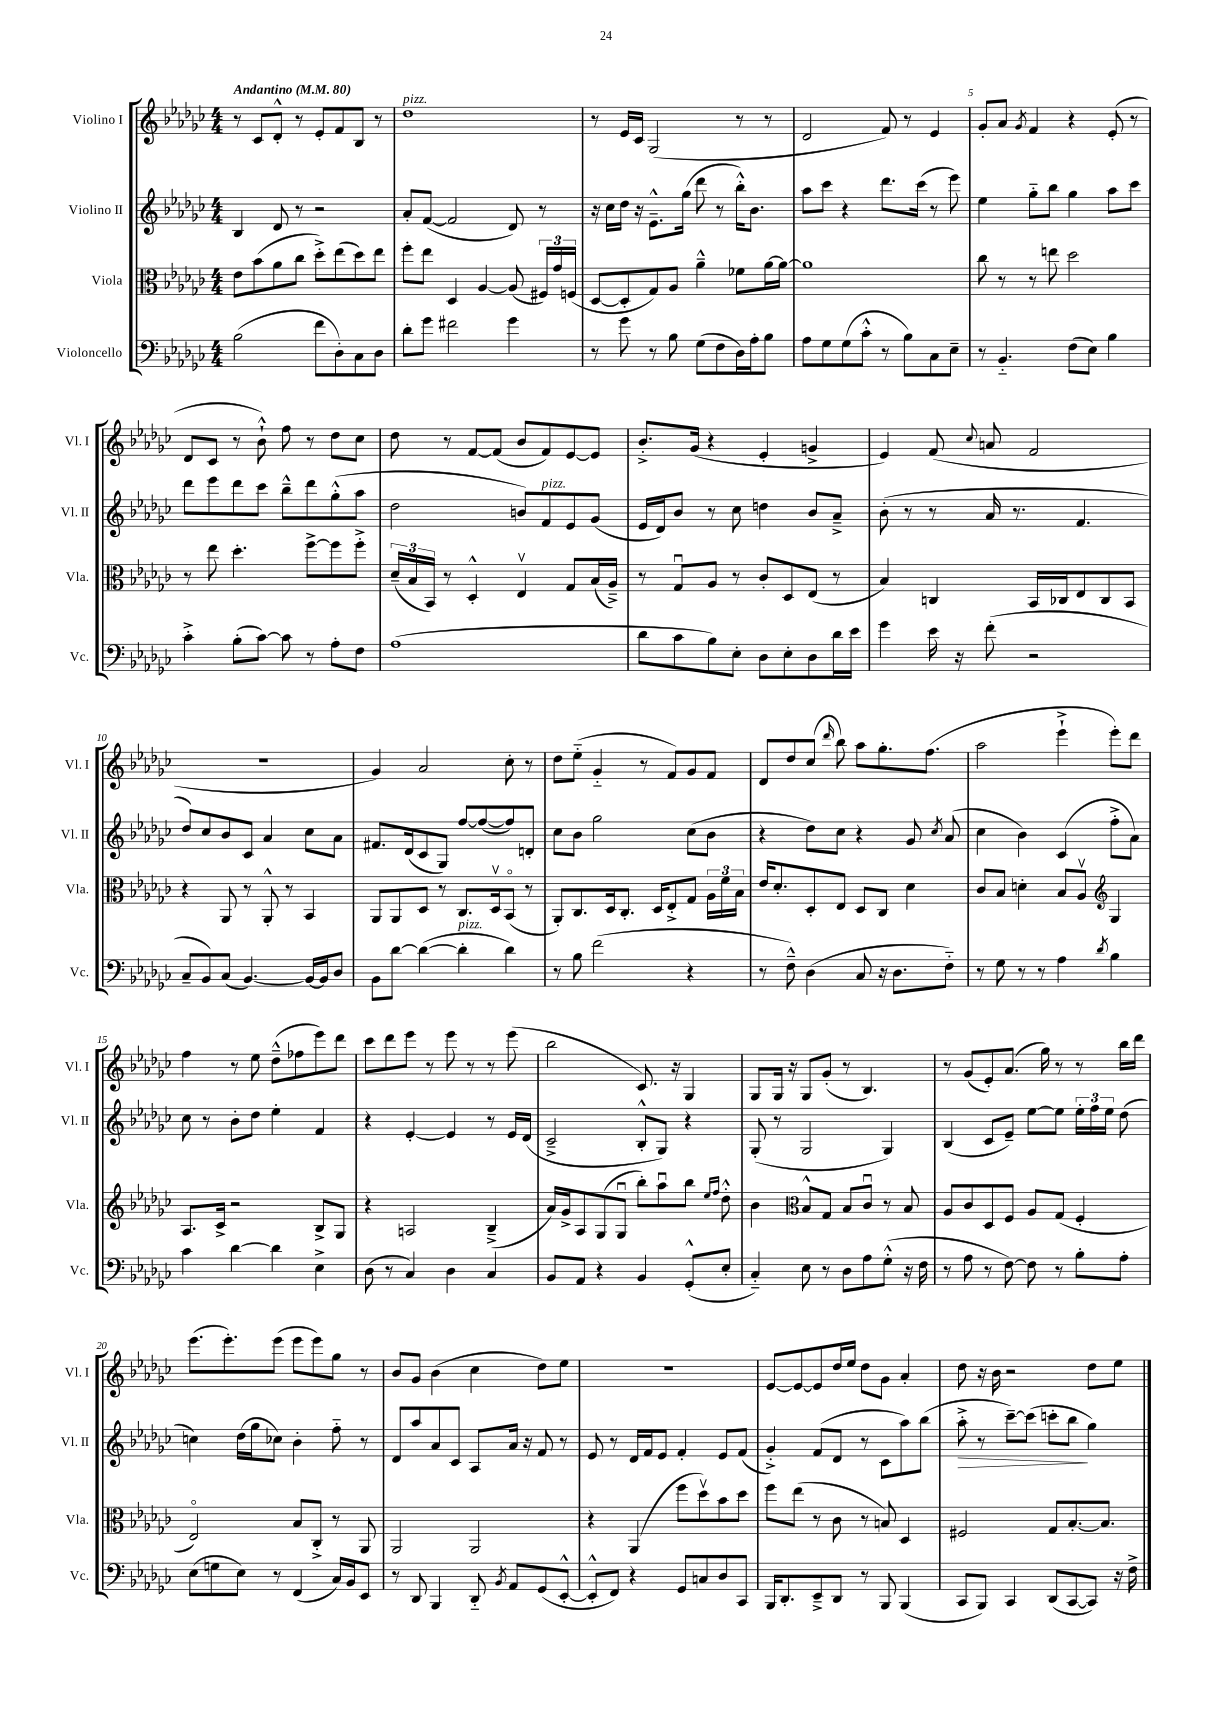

**kern	**kern	**kern	**kern
*staff4	*staff3	*staff2	*staff1
*clefF4	*clefC3	*clefG2	*clefG2
*k[b-e-a-d-g-c-]	*k[b-e-a-d-g-c-]	*k[b-e-a-d-g-c-]	*k[b-e-a-d-g-c-]
*M4/4	*M4/4	*M4/4	*M4/4
*MM80	*MM80	*MM80	*MM80
(2B-	8e-	4B-	8r
.	(8b-	.	8c-
.	8a-	8d-	8d-'^^
.	8cc-	8r	8r
8f	8dd-'^)	2r	8e-'
8D-')	(8ee-	.	8f
8C-	8dd-)	.	8B-
8D-	8ee-	.	8r
=	=	=	=
8d-'	8ff'	8a-'	1dd-
8g-	8ee-	([8f	.
2f#	4D-	2f]	.
.	[4A-	.	.
4g-	(8A-]	8d-)	.
.	24F#)	8r	.
.	24g-	.	.
.	(24F	.	.
=	=	=	=
8r	[8D-	16r	8r
.	.	16cc-	.
8g-	8D-']	16dd-	16e-
.	.	16r	16c-
8r	8G-)	8.e-~^^	(2G-
8B-	8A-	.	.
.	.	(16gg-	.
(8G-	4a-~^^	8ddd-	.
8F	.	8r	.
16D-)	8f-	16bb-'^^)	8r
16A-'	.	8.b-	.
8B-	[16a-	.	8r
.	16a-_	.	.
=	=	=	=
8A-	1a-]	8aa-	2d-
8G-	.	8ccc-	.
(8G-	.	4r	.
8c-'^^	.	.	.
8r	.	8.ddd-	8f)
8B-)	.	.	8r
.	.	(16ccc-	.
8C-	.	8r	4e-
8E-~	.	8eee-)	.
=	=	=	=
8r	8cc-	4ee-	8g-'
4.BB-'~	8r	.	8a-
.	.	.	8qg-
.	8r	8gg-'~	4f
.	8ee	8bb-	.
(8F	2dd-	4gg-	4r
8E-)	.	.	.
4B-	.	8aa-	(8e-'
.	.	8ccc-	8r
=	=	=	=
4c-'^	8r	8ddd-	8d-
.	8ee-	8eee-	8c-
(8B-'	4.dd-'	8ddd-	8r
[8c-)	.	8ccc-	8b-`^^)
8c-]	.	8bb-~^^	8ff
8r	[8ff^	8ddd-	8r
8A-'	8ff]	(8gg-'^^	8dd-
8F	8ff'^	8aa-	8cc-
=	=	=	=
(1A-	(24d-~	2dd-	8dd-
.	24B-	.	.
.	24BB-)	.	.
.	8r	.	8r
.	4D-'^^	.	[8f
.	.	.	(8f]
.	4E-v	8b)	8b-
.	.	8f	8f)
.	8G-	8e-	[8e-
.	(16B-	(8g-	8e-]
.	16A-~^)	.	.
=	=	=	=
8d-	8r	16e-	8.b-'^
.	.	16d-)	.
8c-	8G-u	8b-	.
.	.	.	(16g-
8B-)	8A-	8r	4r
8E-'	8r	8cc-	.
8D-	8c-'	4dd	4e-'
8E-'	8D-	.	.
8D-	(8E-	8b-	4g^
16d-	8r	8a-~^	.
16e-	.	.	.
=	=	=	=
4g-	4B-)	(8b-'	4e-)
.	.	8r	.
16e-	4C	8r	(8f
16r	.	.	.
.	.	.	8qqcc-
(8f'	.	16a-	8a
.	.	8.r	.
2r	16BB-	.	2f
.	16C-	.	.
.	8E-	4.f	.
.	8C-	.	.
.	8BB-	.	.
=	=	=	=
8C-~	4r	8dd-)	1r
8BB-)	.	8cc-	.
(8C-	8AA-	8b-	.
[4.BB-)	8r	8c-	.
.	8AA-'^^	4a-	.
.	8r	.	.
16BB-_	4BB-	8cc-	.
16BB-]	.	.	.
8D-	.	8a-	.
=	=	=	=
8BB-	8AA-	8.f#	4g-)
[8d-	8AA-	.	.
.	.	(16d-	.
(4d-_	8D-	8c-	2a-
.	8r	8G-)	.
4d-']	8.C-	[8ff	.
.	.	(8ff_	.
.	16D-v	.	.
4d-)	(8BB-o	8ff])	8cc-'
.	8r	8d'	8r
=	=	=	=
8r	8AA-')	8cc-	8dd-
8B-	8.C-	8b-	(8ee-'~
(2f	.	2gg-	4g-'~
.	16D-	.	.
.	8.C-'	.	.
.	.	.	8r
.	16D-	.	.
.	8E-'^	.	8f)
4r	8G-	(8cc-	8g-
.	24A-	8b-	8f
.	24f	.	.
.	24B-	.	.
=	=	=	=
8r	16e-	4r	8d-
.	8.d-'	.	.
8F~^^)	.	.	8dd-
(4D-	8D-'	8dd-)	(8cc-
.	.	.	16qqddd-
.	8E-	8cc-	8bb-)
8C-	8D-	4r	8aa-
16r	8C-	.	8.gg-'
8.D-	.	.	.
.	4d-	8g-	.
.	.	.	(8.ff
.	.	8qcc-	.
8F'~)	.	(8a-	.
=	=	=	=
8r	8c-	4cc-	2aa-
8G-	8B-	.	.
8r	4d'	4b-)	.
8r	.	.	.
4A-	8B-	(4c-	4eee-`^
.	8A-v	.	.
*	*clefG2	*	*
8qd-	.	.	.
4B-	4G-	8ff'^	8eee-')
.	.	8a-)	8ddd-
=	=	=	=
4c-	8.A-	8cc-	4ff
.	.	8r	.
.	16c-^	.	.
[4d-	2r	8b-'	8r
.	.	8dd-	8ee-
4d-]	.	4ee-'	(8dd-~^^
.	.	.	8ff-
4E-^	8B-^	4f	8eee-)
.	8G-	.	8ddd-
=	=	=	=
(8D-	4r	4r	8ccc-
8r	.	.	8ddd-
4C-)	2A	[4e-'	8eee-
.	.	.	8r
4D-	.	4e-]	8eee-
.	.	.	8r
4C-	(4B-~^	8r	8r
.	.	16e-	(8eee-
.	.	(16d-	.
=	=	=	=
8BB-	16a-)	2c-~^	2bb-
.	16g-^	.	.
8AA-	8A-	.	.
4r	(8G-	.	.
.	8G-u	.	.
4BB-	8bb-')	8B-'^^	8.c-)
.	8aa-u	8G-)	.
.	.	.	16r
(8GG-'^^	8bb-	4r	4G-
.	16qqee-	.	.
.	16qqff	.	.
8E-'	8dd-'^^	.	.
=	=	=	=
4C-'~)	4b-	(8G-'	8G-
.	.	8r	16G-
.	.	.	16r
*	*clefC3	*	*
8E-	8B-^^	2G-	8G-
8r	8G-	.	(8g-'
8D-	8B-	.	8r
8A-	8c-u	.	4.B-)
(8G-'^^	8r	4G-)	.
16r	8B-	.	.
16F	.	.	.
=	=	=	=
8r	8A-	(4B-	8r
8A-	8c-	.	(8g-
8r	8D-	8c-	8e-')
[8F)	8F	8e-~)	(8.a-
8F]	8A-	[8ee-	.
.	.	.	16gg-)
8r	(8G-	8ee-]	8r
8B-'	4F'	24ee-'	8r
.	.	24ff	.
.	.	24ee-	.
8A-'	.	(8dd-	16bb-
.	.	.	16ddd-
=	=	=	=
(8E-	2E-o)	4cc)	(8.eee-
8G	.	.	.
.	.	.	8.eee-')
8E-)	.	(16dd-	.
.	.	16gg-	.
8r	.	8cc-)	(8eee-
(4FF	8B-	4b-'	8eee-
.	8C-'^	.	8eee-)
16C-)	8r	8ff'~	8gg-
16BB-	.	.	.
8EE-	8AA-	8r	8r
=	=	=	=
8r	2AA-	8d-	8b-
8DD-	.	8aa-	8g-
4BBB-	.	8a-	(4b-
.	.	8c-	.
8DD-'~	2AA-	8A-	4cc-
8qBB-	.	.	.
8AA-	.	16a-	.
.	.	16r	.
(8GG-	.	8f	8dd-)
[8EE-'^^	.	8r	8ee-
=	=	=	=
8EE-'^^]	4r	8e-	1r
8FF)	.	8r	.
4r	(4AA-	16d-	.
.	.	16f	.
.	.	8e-	.
8GG-	8ff	4f'	.
8C	8dd-v)	.	.
8D-	8b-	8e-	.
8CC-	8dd-	(8f	.
=	=	=	=
16BBB-	8ff	4g-'^)	[8e-
8.DD-'	.	.	.
.	(8ee-	.	8e-_
8EE-~^	8r	(8f	8e-]
8DD-	8c-	8d-	16dd-
.	.	.	16ee-
8r	8r	8r	8dd-
8BBB-	8B)	8c-	8g-
(4BBB-	4D-	8aa-)	4a-'
.	.	(8bb-	.
=	=	=	=
8CC-	2F#	8aa-'^	8dd-
8BBB-)	.	8r	16r
.	.	.	16b-
4CC-	.	[8ccc-~)	2r
.	.	(8ccc-]	.
(8DD-	8G-	8ccc'	.
[8CC-	[8.B-'	8bb-	.
8CC-])	.	4gg-)	8dd-
.	8.B-]	.	.
16r	.	.	8ee-
16F^	.	.	.
==	==	==	==
*-	*-	*-	*-
